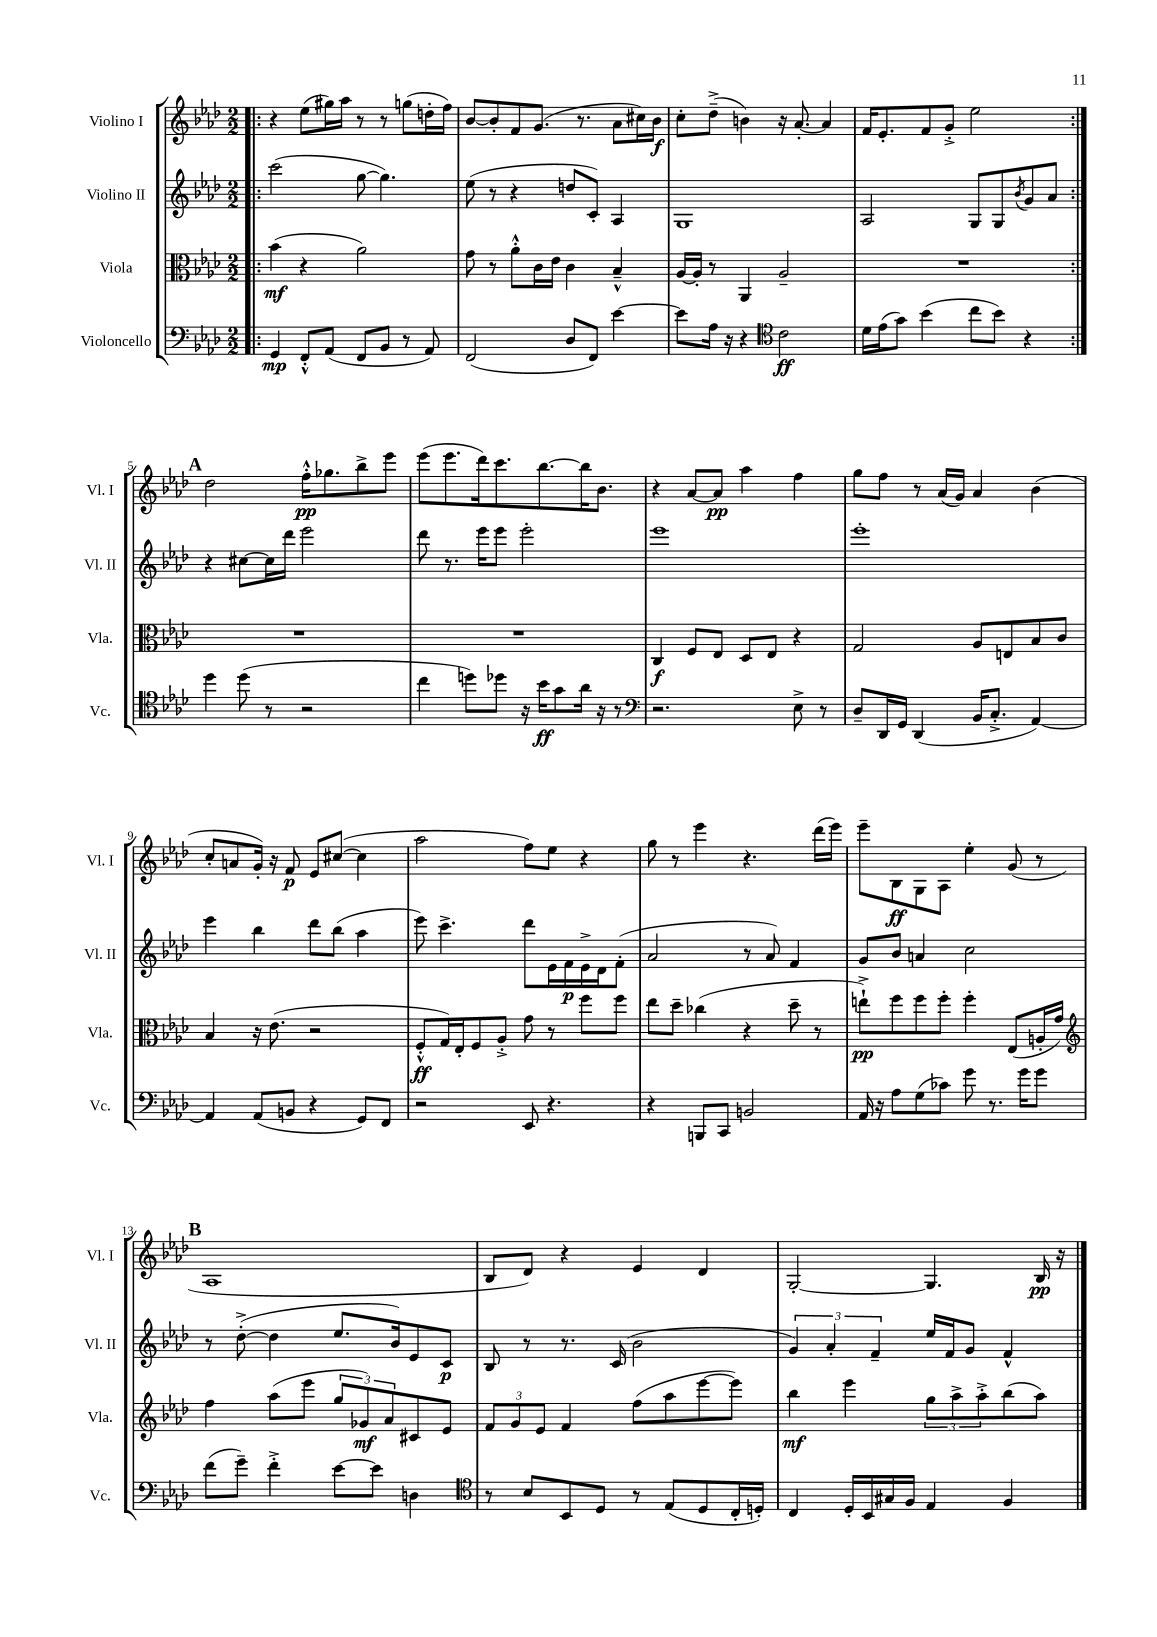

**kern	**kern	**kern	**kern
*staff4	*staff3	*staff2	*staff1
*clefF4	*clefC3	*clefG2	*clefG2
*k[b-e-a-d-]	*k[b-e-a-d-]	*k[b-e-a-d-]	*k[b-e-a-d-]
*M2/2	*M2/2	*M2/2	*M2/2
=!|:	=!|:	=!|:	=!|:
4GG	(4b-	(2ccc	4r
8FF'^^	4r	.	(8ee-
(8AA-	.	.	16gg#)
.	.	.	16aa-
8FF	2a-)	[8gg	8r
8BB-	.	4.gg])	8r
8r	.	.	(8gg
8AA-)	.	.	16dd'
.	.	.	16ff)
=	=	=	=
(2FF	8g	(8ee-	[8b-
.	8r	8r	8b-']
.	8a-'^^	4r	8f
.	16c	.	(8.g
.	16e-	.	.
8D-	4c	8dd	.
.	.	.	8.r
8FF)	.	8c')	.
[4e-	4B-~^^	4A-	8a-
.	.	.	16cc#)
.	.	.	16b-
=	=	=	=
8e-]	[16A-	1G	8cc'
.	16A-']	.	.
16A-	8r	.	(8dd-~^
16r	.	.	.
4r	4AA-	.	4b)
*clefC4	*	*	*
2c	2A-~	.	16r
.	.	.	[8.a-'
.	.	.	4a-]
=	=	=	=
16d-	1r	2A-	16f
(16e-	.	.	8.e-'
8g)	.	.	.
(4b-	.	.	8f
.	.	.	8g'^
8cc	.	8G	2ee-
8b-)	.	8G	.
.	.	8qb-	.
4r	.	8g	.
.	.	8a-	.
=:|!	=:|!	=:|!	=:|!
4dd-	1r	4r	2dd-
(8dd-	.	[8cc#	.
8r	.	16cc#]	.
.	.	16ddd-	.
2r	.	2eee-	16ff'^^
.	.	.	8.gg-
.	.	.	8bb-^
.	.	.	8eee-
=	=	=	=
4cc	1r	8ddd-	(8eee-
.	.	8.r	8.eee-
8dd)	.	.	.
.	.	16eee-	16ddd-)
8dd-	.	8eee-	8.ccc
16r	.	2eee-'	.
16b-	.	.	[8.bb-
8g	.	.	.
16a-	.	.	16bb-]
16r	.	.	8.b-
8r	.	.	.
=	=	=	=
*clefF4	*	*	*
2.r	4C	1eee-	4r
.	8F	.	[8a-
.	8E-	.	8a-]
.	8D-	.	4aa-
.	8E-	.	.
8E-^	4r	.	4ff
8r	.	.	.
=	=	=	=
8D-~	2G	1eee-'	8gg
16DD-	.	.	8ff
16GG	.	.	.
(4DD-	.	.	8r
.	.	.	(16a-
.	.	.	16g)
16BB-	8A-	.	4a-
8.C'^	.	.	.
.	8E	.	.
[4AA-)	8B-	.	(4b-
.	8c	.	.
=	=	=	=
4AA-]	4B-	4eee-	8cc'
.	.	.	8a
(8AA-	16r	4bb-	16g')
.	(8.e-	.	16r
8BB	.	.	8f
4r	2r	8ddd-	8e-
.	.	(8bb-	([8cc#
8GG)	.	4aa-	4cc#]
8FF	.	.	.
=	=	=	=
2r	8F'^^	8eee-)	2aa-
.	16G)	4.ccc^	.
.	16E-'	.	.
.	8F	.	.
.	8A-'^	.	.
8EE-	8g	8ddd-	8ff)
4.r	8r	16e-	8ee-
.	.	16f	.
.	8ff	16e-^	4r
.	.	16d-	.
.	8ff	(8f'	.
=	=	=	=
4r	8ee-	2a-	8gg
.	8dd-~	.	8r
8BBB	(4cc-	.	4eee-
8CC	.	.	.
2BB	4r	8r	4.r
.	.	8a-)	.
.	8dd-~	4f	.
.	8r	.	(16ddd-
.	.	.	16eee-)
=	=	=	=
16AA-	8ee`^)	8g	8eee-~
16r	.	.	.
8A-	8ff	8b-	8B-
(8G	8ff	4a	8G
8c-)	8ff'	.	8A-
8g	4ff'	2cc	4ee-'
8.r	.	.	.
.	(8E-	.	(8g
16g	.	.	.
8g	16A'	.	8r
.	16g)	.	.
=	=	=	=
*	*clefG2	*	*
(8f	4ff	8r	1A-
8g~)	.	([8dd-'^	.
4f'^	(8aa-	4dd-]	.
.	8eee-	.	.
[8e-	12gg	8.ee-	.
.	12g-)	.	.
8e-]	.	.	.
.	12a-	.	.
.	.	16b-)	.
4D	8c#	8e-	.
.	8e-	8c	.
=	=	=	=
*clefC4	*	*	*
8r	12f	8B-	8B-
.	12g	.	.
8B-	.	8r	8d-)
.	12e-	.	.
8BB-	4f	8.r	4r
8D-	.	.	.
.	.	(16c	.
8r	(8ff	2b-	4e-
(8E-	8aa-	.	.
8D-	[8eee-	.	4d-
16C'	8eee-])	.	.
16D')	.	.	.
=	=	=	=
4C	4bb-	6g)	[2G'
.	.	6a-'	.
16D-'	4eee-	.	.
16BB-	.	.	.
.	.	6f~	.
16G#	.	.	.
16F	.	.	.
4E-	12gg	16ee-	4.G]
.	.	16f	.
.	12aa-^	.	.
.	.	8g	.
.	12aa-'^	.	.
4F	(8bb-	4f^^	.
.	8aa-)	.	16B-
.	.	.	16r
==	==	==	==
*-	*-	*-	*-
